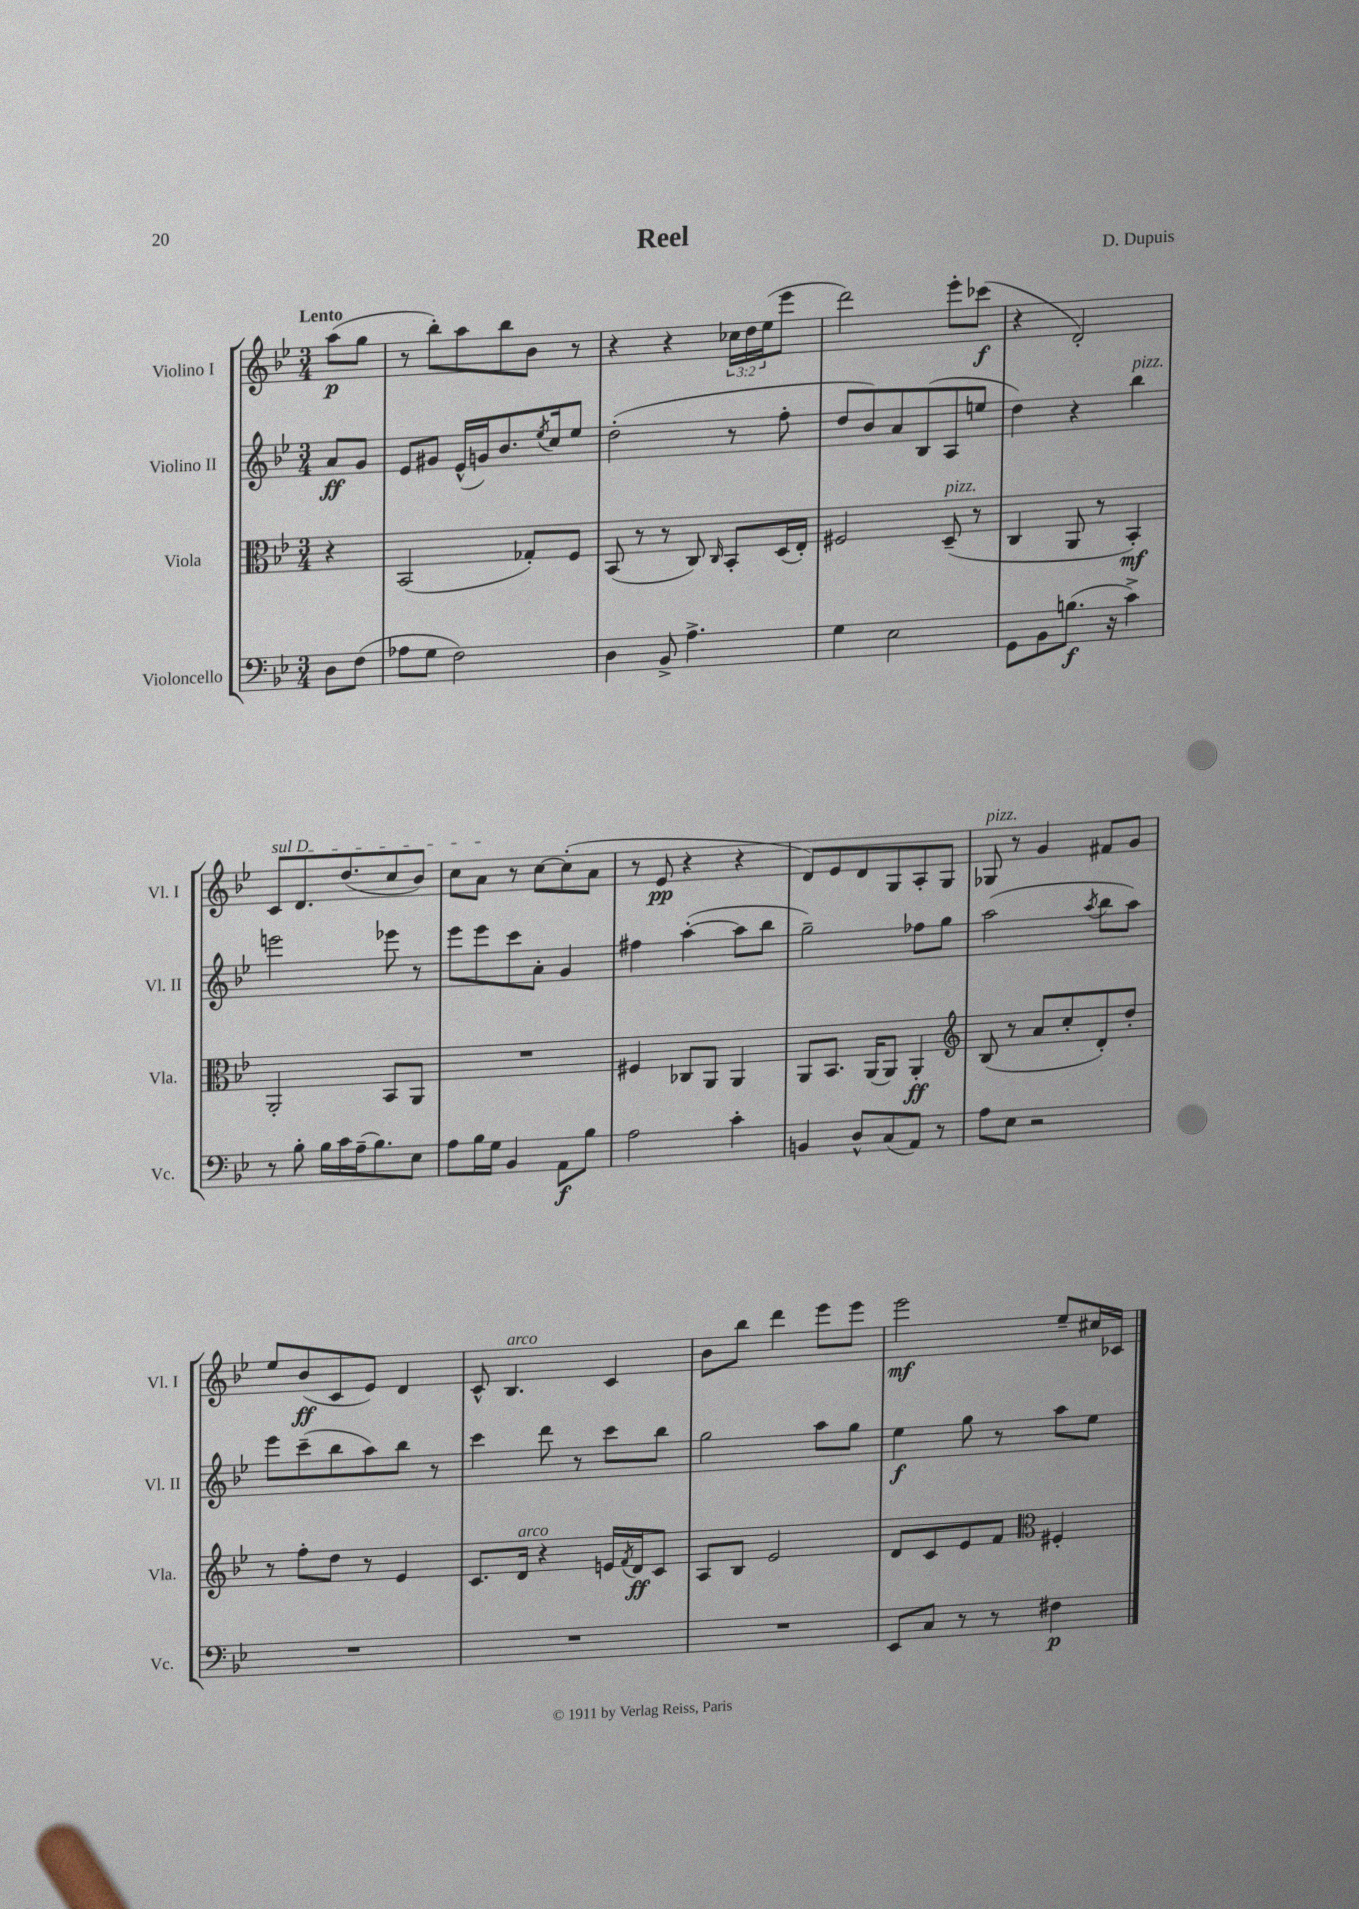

**kern	**dynam	**kern	**dynam	**kern	**dynam	**kern	**dynam
*part4	*part4	*part3	*part3	*part2	*part2	*part1	*part1
*staff4	*staff4	*staff3	*staff3	*staff2	*staff2	*staff1	*staff1
*I"Violoncello	*	*I"Viola	*	*I"Violino II	*	*I"Violino I	*
*I'Vc.	*	*I'Vla.	*	*I'Vl. II	*	*I'Vl. I	*
*clefF4	*	*clefC3	*	*clefG2	*	*clefG2	*
*k[b-e-]	*	*k[b-e-]	*	*k[b-e-]	*	*k[b-e-]	*
*M3/4	*	*M3/4	*	*M3/4	*	*M3/4	*
=	=	=	=	=	=	=	=
!	!	!	!	!	!	!LO:TX:a:B:t=Lento	!
8D\L	.	4r	.	8a/L	ff	(8aa\L	p
(8F\J	.	.	.	8g/J	.	8gg\J	.
=1	=1	=1	=1	=1	=1	=1	=1
8A-X\L	.	(2BB-/	.	8e-/L	.	8r	.
8G\J	.	.	.	8g#X/J	.	8bb-'\L)	.
2F\)	.	.	.	(16e-^^/LL	.	8aa\	.
.	.	.	.	16gn/J)	.	.	.
.	.	.	.	8.b-/	.	8bb-\	.
.	.	8G-X'/L)	.	.	.	8b-\J	.
.	.	.	.	8qee-/	.	.	.
.	.	.	.	16cc/k	.	.	.
.	.	8F/J	.	8ee-/J	.	8r	.
=2	=2	=2	=2	=2	=2	=2	=2
4D\	.	(8BB-/	.	(2dd'\	.	4r	.
.	.	8r	.	.	.	.	.
8BB-^/	.	8r	.	.	.	4r	.
4.A^\	.	8C/)	.	.	.	.	.
.	.	16qqC/	.	.	.	.	.
.	.	8BB-'/L	.	8r	.	24cc-X\LL	.
.	.	.	.	.	.	24dd\	.
.	.	.	.	.	.	(24ee-\J	.
.	.	(16D/L	.	8ff'\	.	8eee-\J	.
.	.	16E-'/JJ)	.	.	.	.	.
=3	=3	=3	=3	=3	=3	=3	=3
4G\	.	2F#X/	.	8dd/L	.	2ddd\)	.
.	.	.	.	8b-/)	.	.	.
2E-\	.	.	.	8a/	.	.	.
.	.	.	.	(8B-/	.	.	.
!	!	!LO:TX:a:i:t=pizz.	!	!	!	!	!
.	.	(8D~/	.	8A/	.	8eee-'\L	.
.	.	8r	.	8een/J	.	(8ccc-X\J	f
=4	=4	=4	=4	=4	=4	=4	=4
8GG\L	.	4C/	.	4dd\)	.	4r	.
8BB-\	.	.	.	.	.	.	.
(8.Bn\J	f	8AA/	.	4r	.	2d'/)	.
.	.	8r	.	.	.	.	.
16r	.	.	.	.	.	.	.
!	!	!	!	!LO:TX:a:i:t=pizz.	!	!	!
4c^\)	.	4BB-'/)	mf	4bb-\	.	.	.
!!LO:LB:g=z
=5	=5	=5	=5	=5	=5	=5	=5
!	!	!	!	!	!	!LO:TX:a:i:t=sul D	!
8r	.	2AA'/	.	2eeen\	.	8c/L	.
8B-'\	.	.	.	.	.	8.d/	.
16B-\LL	.	.	.	.	.	.	.
16c\	.	.	.	.	.	(8.dd/	.
(16A~\J	.	.	.	.	.	.	.
8.B-\)	.	.	.	.	.	.	.
.	.	8BB-/L	.	8eee-X\	.	8cc/	.
8E-\J	.	8AA/J	.	8r	.	8b-/J)	.
=6	=6	=6	=6	=6	=6	=6	=6
8A\L	.	2.r	.	8eee-\L	.	8cc\L	.
16B-\L	.	.	.	8eee-\	.	8a\J	.
16G\JJ	.	.	.	.	.	.	.
4BB-/	.	.	.	8ccc\	.	8r	.
.	.	.	.	8a'\J	.	[8cc\L	.
8AA\L	f	.	.	4g/	.	(8cc'\]	.
8B-\J	.	.	.	.	.	8a\J	.
=7	=7	=7	=7	=7	=7	=7	=7
2A\	.	4F#X/	.	4ff#X\	.	8r	.
.	.	.	.	.	.	8e-/	pp
.	.	8C-X/L	.	([4aa'\	.	4r	.
.	.	8AA/J	.	.	.	.	.
4c'\	.	4AA/	.	8aa\L]	.	4r	.
.	.	.	.	8bb-\J	.	.	.
=8	=8	=8	=8	=8	=8	=8	=8
4BBn/	.	8AA/L	.	2gg~\)	.	8d/L)	.
.	.	8.BB-/J	.	.	.	8e-/	.
8D^^/L	.	.	.	.	.	8d/	.
.	.	(16AA/KL	.	.	.	.	.
(8C/	.	8AA/J)	.	.	.	8G/	.
8AA/J)	.	4AA'/	ff	8ff-X\L	.	8A'/	.
8r	.	.	.	8gg\J	.	8G/J	.
=9	=9	=9	=9	=9	=9	=9	=9
*	*	*clefG2	*	*	*	*	*
!	!	!	!	!	!	!LO:TX:a:i:t=pizz.	!
8A\L	.	(8B-/	.	(2aa\	.	8G-X/	.
8E-\J	.	8r	.	.	.	8r	.
2r	.	8a/L	.	.	.	4g/	.
.	.	8cc'/	.	.	.	.	.
.	.	.	.	8qaa/	.	.	.
.	.	8d'/)	.	8bb-\L	.	8f#X/L	.
.	.	8dd'/J	.	8aa\J)	.	8g/J	.
!!LO:LB:g=z
=10	=10	=10	=10	=10	=10	=10	=10
2.r	.	8r	.	8eee-\L	.	8ee-/L	.
.	.	8ff'\L	.	(8ccc~\	.	(8b-/	ff
.	.	8dd\J	.	8bb-\	.	8c/	.
.	.	8r	.	8aa\)	.	8e-/J)	.
.	.	4e-/	.	8bb-\J	.	4d/	.
.	.	.	.	8r	.	.	.
=11	=11	=11	=11	=11	=11	=11	=11
2.r	.	8.c/L	.	4ccc\	.	8c^^/	.
!	!	!	!	!	!	!LO:TX:a:i:t=arco	!
.	.	.	.	.	.	4.B-/	.
!	!	!LO:TX:a:i:t=arco	!	!	!	!	!
.	.	16d/Jk	.	.	.	.	.
.	.	4r	.	8ddd\	.	.	.
.	.	.	.	8r	.	.	.
.	.	16en/LL	.	8ccc\L	.	4c/	.
.	.	8qf/	.	.	.	.	.
.	.	16d/J	ff	.	.	.	.
.	.	8c/J	.	8bb-\J	.	.	.
=12	=12	=12	=12	=12	=12	=12	=12
2.r	.	8A/L	.	2gg\	.	8b-\L	.
.	.	8B-/J	.	.	.	8bb-\J	.
.	.	2e-/	.	.	.	4ddd\	.
.	.	.	.	8aa\L	.	8eee-\L	.
.	.	.	.	8gg\J	.	8eee-\J	.
=13	=13	=13	=13	=13	=13	=13	=13
8EE-/L	.	8d/L	.	4ee-\	f	2eee-\	mf
8C/J	.	8c/	.	.	.	.	.
8r	.	8e-/	.	8gg\	.	.	.
8r	.	8f/J	.	8r	.	.	.
*	*	*clefC3	*	*	*	*	*
4F#X\	p	4F#X'/	.	8aa\L	.	8ee-~/L	.
.	.	.	.	8ee-\J	.	16cc#X/L	.
.	.	.	.	.	.	16c-X/JJ	.
==	==	==	==	==	==	==	==
*-	*-	*-	*-	*-	*-	*-	*-
